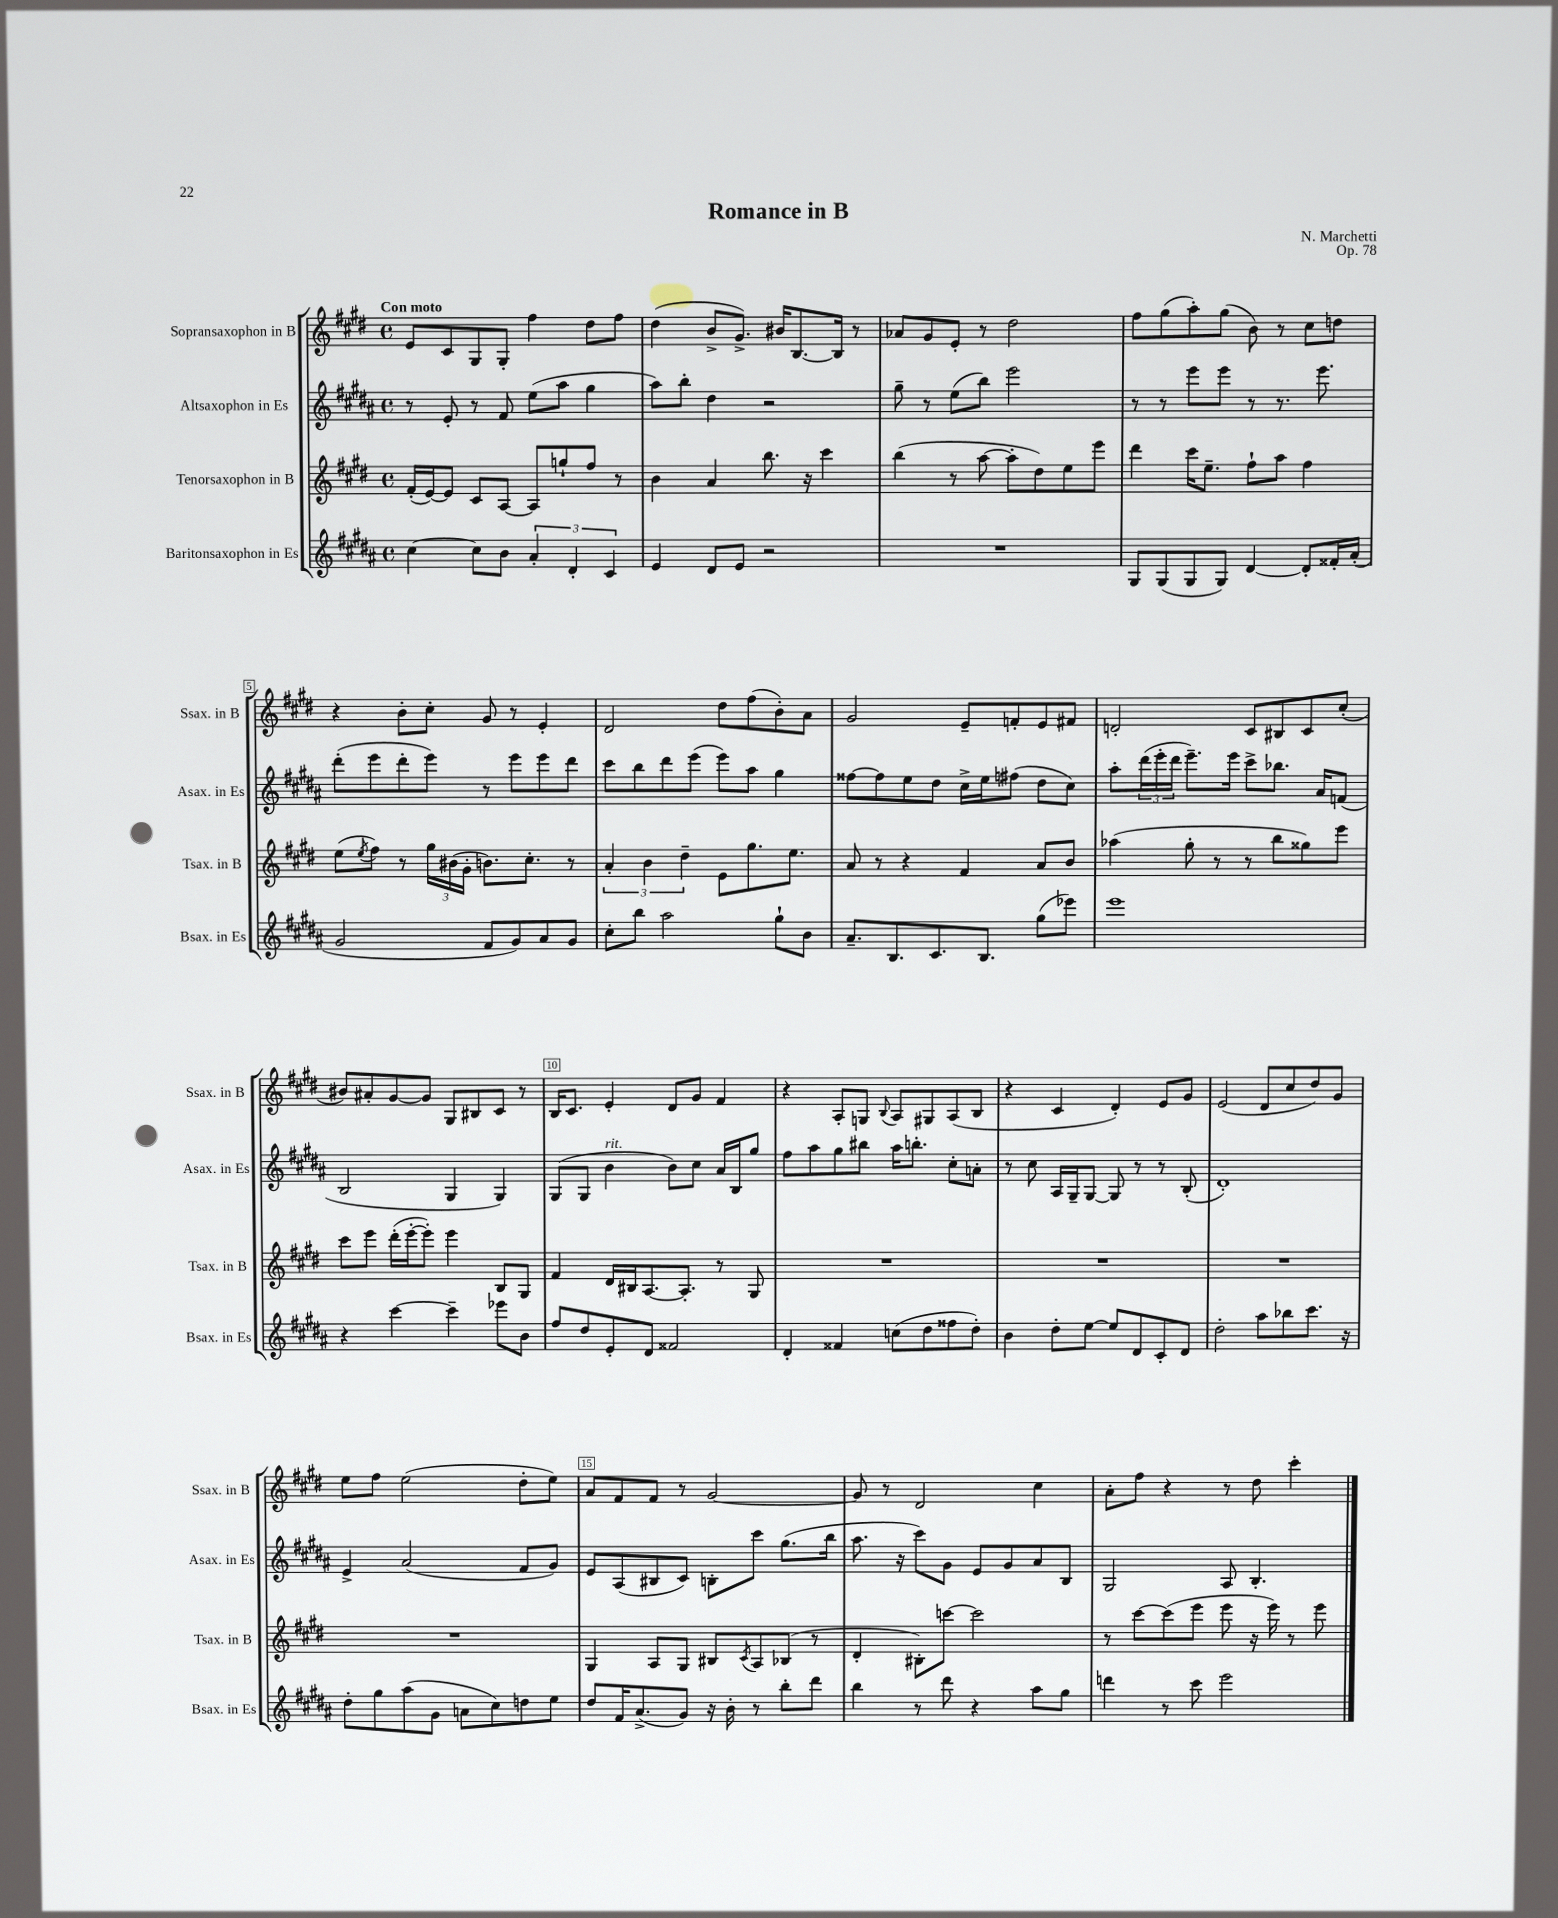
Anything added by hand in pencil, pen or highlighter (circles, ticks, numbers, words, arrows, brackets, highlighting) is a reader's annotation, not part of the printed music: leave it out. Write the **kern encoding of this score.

**kern	**kern	**kern	**kern
*staff4	*staff3	*staff2	*staff1
*clefG2	*clefG2	*clefG2	*clefG2
*k[f#c#g#d#a#]	*k[f#c#g#d#]	*k[f#c#g#d#a#]	*k[f#c#g#d#]
*M4/4	*M4/4	*M4/4	*M4/4
*met(c)	*met(c)	*met(c)	*met(c)
[4cc#	(16f#'	8r	8e
.	[16e)	.	.
.	8e]	8e'	8c#
8cc#]	8c#	8r	8G#
8b	[8A	8f#	8G#'
6a#'	8A]	(8ee	4ff#
.	8gg`	8aa#	.
6d#'	.	.	.
.	8ff#	4gg#	8dd#
6c#	.	.	.
.	8r	.	8ff#
=	=	=	=
4e	4b	8aa#)	(4dd#
.	.	8bb'	.
8d#	4a	4dd#	8b^
8e	.	.	8.g#^)
2r	8.bb	2r	.
.	.	.	16b#
.	.	.	[8.B
.	16r	.	.
.	4ccc#	.	.
.	.	.	16B]
.	.	.	8r
=	=	=	=
1r	(4bb	8gg#~	8a-
.	.	8r	8g#
.	8r	(8ee	8e'
.	[8aa	8bb)	8r
.	8aa']	2eee	2dd#
.	8dd#)	.	.
.	8ee	.	.
.	8eee	.	.
=	=	=	=
8G#	4ddd#	8r	8ff#
(8G#	.	8r	(8gg#
8G#	16ccc#	8eee	8aa')
.	8.ee~	.	.
8G#)	.	8eee	(8gg#
[4d#	8ff#`	8r	8b)
.	8aa	8.r	8r
8d#']	4ff#	.	8cc#
.	.	8.eee	.
16f##'	.	.	8dd
(16a#'	.	.	.
=	=	=	=
2g#	(8ee	(8ddd#'	4r
.	8qee	.	.
.	8ff#)	8eee	.
.	8r	8ddd#'	8b'
.	24gg#	8eee)	8cc#'
.	(24b#	.	.
.	24g#'	.	.
8f#	8.b)	8r	8g#
8g#)	.	8eee	8r
.	8.cc#'	.	.
8a#	.	8eee	4e'
8g#	8r	8ddd#	.
=	=	=	=
8cc#'	6a'	8ccc#	2d#
8bb	.	8bb	.
.	6b	.	.
2aa#	.	8ddd#	.
.	6dd#~	.	.
.	.	(8eee	.
.	8e	8eee)	8dd#
.	8.gg#	8aa#	(8ff#
8gg#`	.	4gg#	8b')
.	8.ee	.	.
8b	.	.	8a
=	=	=	=
8.a#~	8a	[8ff##	2g#
.	8r	8ff##]	.
8.B	.	.	.
.	4r	8ee	.
8.c#	.	8dd#	.
.	4f#	16cc#^	8e~
8.B	.	16ee	.
.	.	(8ff#	8f'
(8gg#	8a	8dd#	8e
8eee-)	8b	8cc#)	8f#
=	=	=	=
1eee	(4aa-	8aa#'	2d'
.	.	(24ddd#	.
.	.	24eee'	.
.	.	24ddd#	.
.	8gg#'	8.eee~)	.
.	8r	.	.
.	.	16eee	.
.	8r	8ccc#^	8c#
.	8bb	8.bb-	8B#
.	8gg##)	.	8c#
.	.	16a#	.
.	8eee	(8f	(8cc#'
=	=	=	=
4r	8ccc#	2B	8b#)
.	8eee	.	8a#'
[4ccc#	(16ddd#'	.	[8g#
.	[16eee'	.	.
.	8eee'])	.	8g#]
4ccc#~]	4eee	4G#	8G#
.	.	.	8B#
8eee-	8B	4G#)	8c#
8b	8G#	.	8r
=	=	=	=
8ff#	4f#	(8G#	16B
.	.	.	8.c#
8dd#	.	8G#	.
8e'	16d#	4b	4e'
.	16B#	.	.
8d#	[8.A	.	.
2f##	.	8b)	8d#
.	8.A']	.	.
.	.	8cc#	8g#
.	8r	16a#	4f#
.	.	16B	.
.	8G#	8gg#	.
=	=	=	=
4d#'	1r	8ff#	4r
.	.	8aa#	.
4f##	.	8gg#	8A'
.	.	8bb#	8G
.	.	.	8qqB
(8cc	.	16aa#	8A
.	.	8.bb'	.
8dd#	.	.	8G#
8ff##	.	8cc#'	(8A
8dd#')	.	8a'	8B
=	=	=	=
4b	1r	8r	4r
.	.	8cc#	.
8dd#'	.	16A#	4c#
.	.	16G#~	.
[8ee	.	[8G#	.
8ee]	.	8G#]	4d#')
8d#	.	8r	.
8c#'	.	8r	8e
8d#	.	(8B'	8g#
=	=	=	=
2dd#'	1r	1d#')	(2e
8aa#	.	.	8d#
8bb-	.	.	8cc#
8.ccc#	.	.	8dd#)
.	.	.	8g#
16r	.	.	.
=	=	=	=
8dd#'	1r	4e^	8ee
8gg#	.	.	8ff#
(8aa#	.	(2a#	(2ee
8g#	.	.	.
8a	.	.	.
8cc#)	.	.	.
8dd	.	8f#	8dd#'
8ee	.	8g#)	8ee)
=	=	=	=
8dd#	4G#	8e	8a
16f#	.	(8A#	8f#
(8.a#^	.	.	.
.	8A	8B#	8f#
8g#)	8G#	8c#)	8r
16r	8B#	8B'	[2g#
16b'	.	.	.
.	8qc#	.	.
8r	8A	8ccc#	.
8bb'	(8B-	(8.gg#	.
8ddd#	8r	.	.
.	.	16bb	.
=	=	=	=
4bb	4d#'	8.aa#	8g#]
.	.	.	8r
.	.	16r	.
8r	8B#')	8ccc#)	2d#
8ddd#	[8ccc	8g#	.
4r	2ccc]	8e	.
.	.	8g#	.
8aa#	.	8a#	4cc#
8gg#	.	8B	.
=	=	=	=
4ddd	8r	2G#	8a'
.	[8ccc#	.	8ff#
8r	(8ccc#]	.	4r
8ccc#	8eee	.	.
2eee	8eee	8A#	8r
.	16r	4.B'	8dd#
.	16eee)	.	.
.	8r	.	4ccc#'
.	8eee	.	.
==	==	==	==
*-	*-	*-	*-
